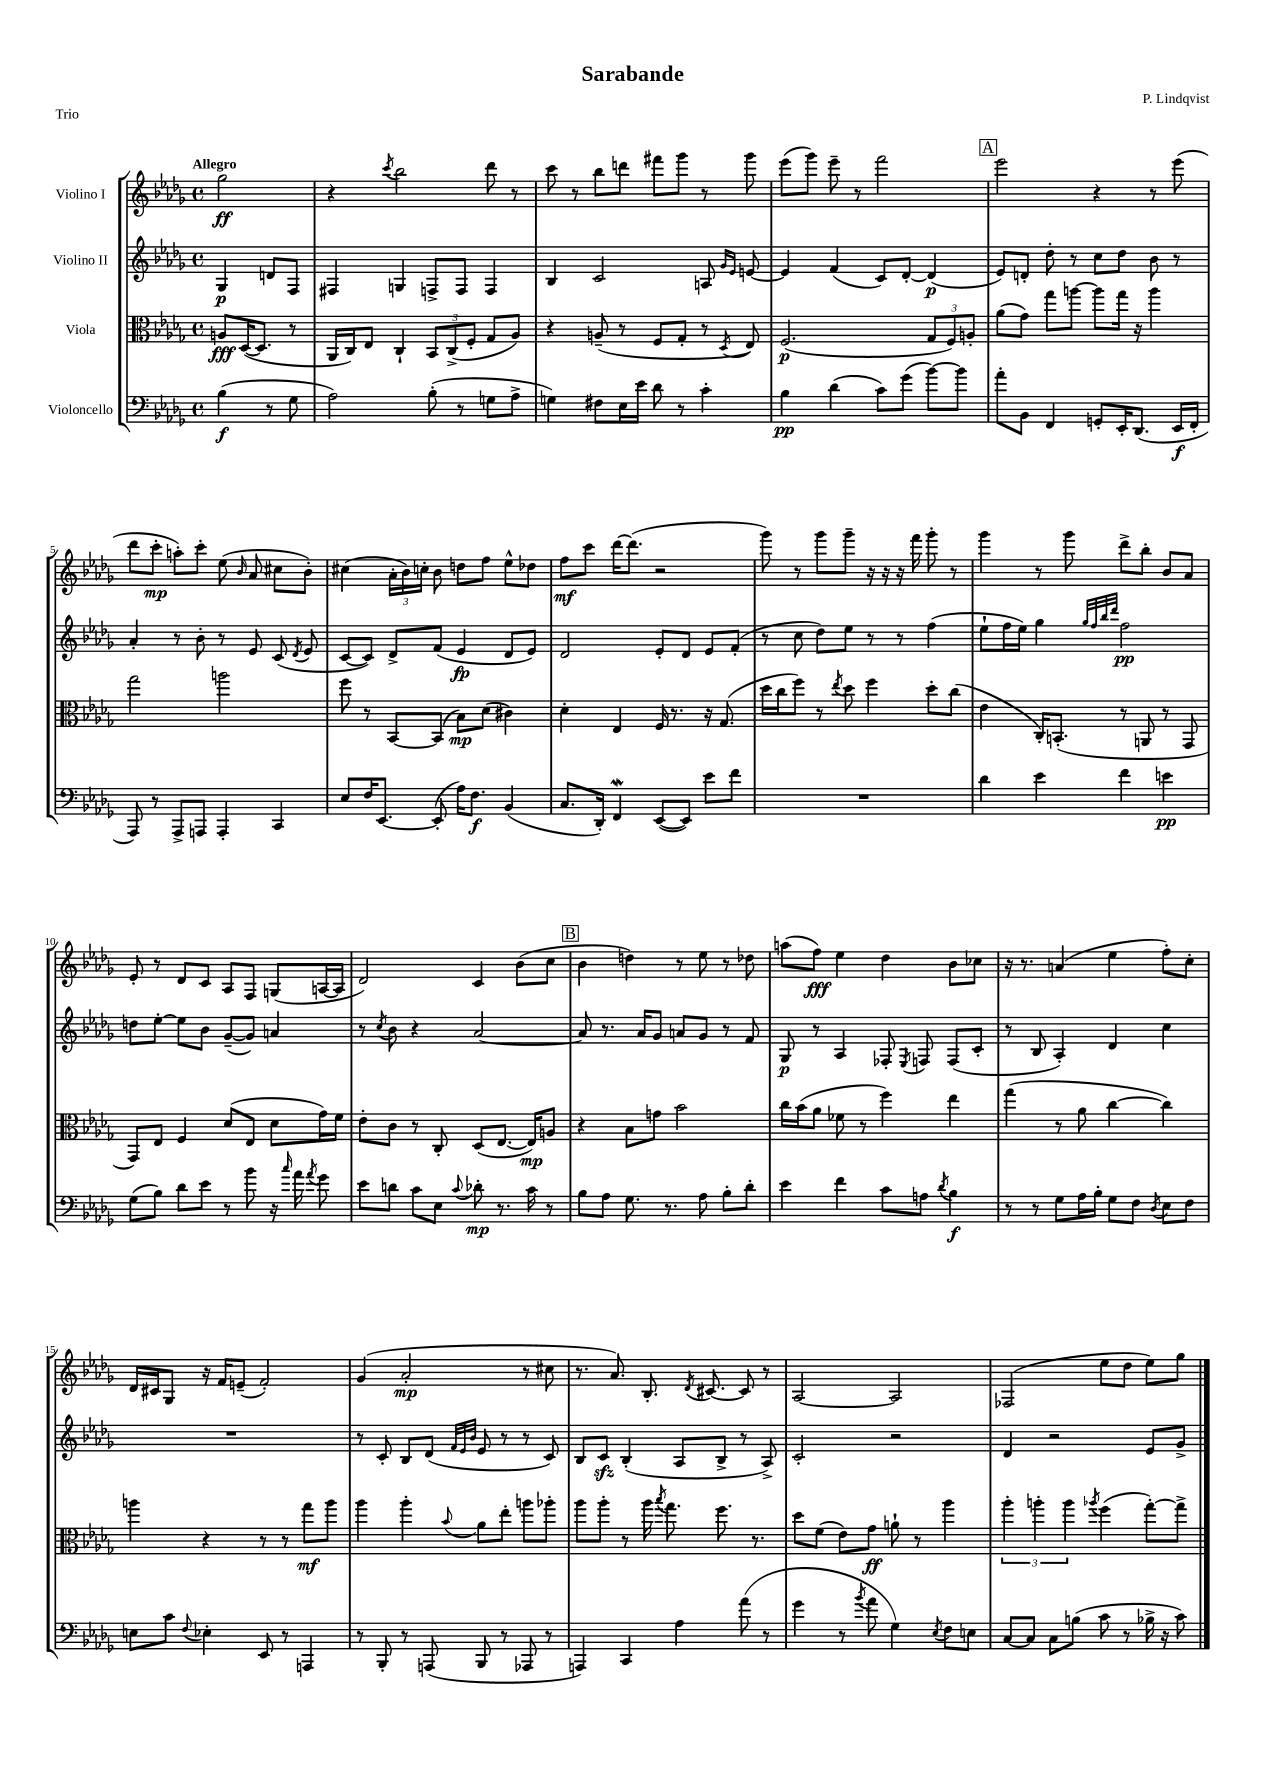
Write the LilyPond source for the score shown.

\header { title = "Sarabande" composer = "P. Lindqvist" piece = "Trio" }
<<
\new StaffGroup <<
\new Staff = "s0" \with { instrumentName = "Violino I" } {
    \clef treble \key des \major \defaultTimeSignature \time 4/4 \partial 2 \tempo "Allegro"
    \autoBeamOff ges''2\ff |
    r4 \acciaccatura { c'''8 } bes''2 des'''8 r8 |
    c'''8 r8 bes''8[ d'''8] fis'''8[ ges'''8] r8 ges'''8 |
    ees'''8[( ges'''8]) ees'''8-- r8 f'''2 |
    \mark \markup { \box "A" } ees'''2 r4 r8 ees'''8( |
    des'''8[ c'''8]-.\mp a''8[-.) c'''8]-. ees''8( \grace { bes'16 } aes'8 cis''8[ bes'8]-.) |
    cis''4( \tuplet 3/2 { aes'16[-. bes'16) c''16]-. } bes'8 d''8[ f''8] ees''8[-^ des''8] |
    f''8[\mf c'''8] des'''16[~ des'''8.]( r2 |
    ges'''8) r8 ges'''8[ ges'''8]-- r16 r16 r16 f'''16 ges'''8-. r8 |
    ges'''4 r8 ges'''8 des'''8[-> bes''8]-. bes'8[ aes'8] |
    ees'8-. r8 des'8[ c'8] aes8[ f8] g8[( a16~ a16] |
    des'2) c'4 bes'8[( c''8] |
    \mark \markup { \box "B" } bes'4 d''4) r8 ees''8 r8 des''8 |
    a''8[( f''8]\fff) ees''4 des''4 bes'8[ ces''8] |
    r16 r8. a'4( ees''4 f''8[-.) c''8]-. |
    des'16[ cis'16 ges8] r16 f'16[ e'8]--( f'2-.) |
    ges'4( aes'2-.\mp r8 cis''8 |
    r8. aes'8.) bes8.-. \acciaccatura { des'8 } cis'8.~ cis'8 r8 |
    aes2~ aes2 |
    fes2( ees''8[ des''8] ees''8[) ges''8] \bar "|." |
}
\new Staff = "s1" \with { instrumentName = "Violino II" } {
    \clef treble \key des \major \defaultTimeSignature \time 4/4 \partial 2
    \autoBeamOff ges4\p d'8[ f8] |
    fis4 g4 f8[-> f8] f4 |
    bes4 c'2 a8 \grace { ges'16[ ees'16] } e'8~ |
    e'4 f'4( c'8[) des'8]~-. des'4\p( |
    \mark \markup { \box "A" } ees'8[) d'8]-. des''8-. r8 c''8[ des''8] bes'8 r8 |
    aes'4-. r8 bes'8-. r8 ees'8 c'8( \acciaccatura { des'8 } ees'8 |
    c'8[~ c'8]) des'8[-> f'8]( ees'4\fp des'8[ ees'8]) |
    des'2 ees'8[-. des'8] ees'8[ f'8]-.( |
    r8 c''8 des''8[) ees''8] r8 r8 f''4( |
    ees''8[-! f''16 ees''16]) ges''4 \grace { ges''32[ f''32 bes''32 des'''32] } f''2\pp |
    d''8[ ees''8]~-. ees''8[ bes'8] ges'8[~--( ges'8]) a'4 |
    r8 \acciaccatura { c''8 } bes'8 r4 aes'2~ |
    \mark \markup { \box "B" } aes'8 r8. aes'16[ ges'8] a'8[ ges'8] r8 f'8 |
    ges8\p r8 aes4 fes8-. \acciaccatura { ees8 } f8 f8[( c'8]-. |
    r8 bes8 aes4-.) des'4 c''4 |
    R1 |
    r8 c'8-. bes8[ des'8]( \grace { f'32[ ees'32 bes'32] } ees'8 r8 r8 c'8) |
    bes8[ c'8]\sfz bes4-.( aes8[ bes8]-> r8 aes8->) |
    c'2-. r2 |
    des'4 r2 ees'8[ ges'8]-> \bar "|." |
}
\new Staff = "s2" \with { instrumentName = "Viola" } {
    \clef alto \key des \major \defaultTimeSignature \time 4/4 \partial 2
    \autoBeamOff a8[\fff des16~( des8.] r8 |
    aes,16[ c16) ees8] c4-! \tuplet 3/2 { bes,8[ c8->( f8]-. } ges8[ aes8]) |
    r4 a8--( r8 f8[ ges8]-. r8 \acciaccatura { des8 } ees8) |
    f2.\p( \tuplet 3/2 { ges8[ f8) a8]-. } |
    \mark \markup { \box "A" } aes'8[( ges'8]) ges''8[ a''8]~ a''8[ ges''16] r16 a''4 |
    ges''2 a''2 |
    f''8 r8 bes,8[~ bes,8]( bes8[\mp) des'8]( cis'4) |
    des'4-. ees4 f16 r8. r16 ges8.( |
    des''16[ c''16 f''8]) r8 \acciaccatura { ees''8 } des''8 f''4 des''8[-. c''8]( |
    ees'4 c16[-.) b,8.]-.( r8 a,8 r8 ges,8 |
    ges,8[) ees8] f4 des'8[( ees8] des'8[ ges'16) f'16] |
    ees'8[-. c'8] r8 c8-. des8[( ees8.]~ ees16[\mp) a8] |
    \mark \markup { \box "B" } r4 bes8[ g'8] bes'2 |
    c''16[ bes'16( aes'8] fes'8 r8 f''4) ees''4 |
    ges''4( r8 aes'8 c''4~ c''4) |
    a''4 r4 r8 r8 ges''8[\mf a''8] |
    aes''4 aes''4-. \appoggiatura { bes'8 } aes'8[ ees''8]-. a''8[ aes''8]-. |
    aes''8[ aes''8]-. r8 aes''16 \acciaccatura { bes''8 } ges''8. f''8. r8. |
    des''8[ f'8]( ees'8[) ges'8]\ff a'8-! r8 aes''4 |
    \tuplet 3/2 { aes''4-. a''4-. a''4 } \acciaccatura { aes''8 } f''4( ges''8[~-.) ges''8]-> \bar "|." |
}
\new Staff = "s3" \with { instrumentName = "Violoncello" } {
    \clef bass \key des \major \defaultTimeSignature \time 4/4 \partial 2
    \autoBeamOff bes4\f( r8 ges8 |
    aes2) bes8-.( r8 g8[ aes8]-> |
    g4) fis8[ ees16 ees'16] des'8 r8 c'4-. |
    bes4\pp des'4( c'8[) ges'8]( bes'8[~) bes'8] |
    \mark \markup { \box "A" } aes'8[-. bes,8] f,4 g,8[-. ees,16-. des,8.]( ees,16[\f f,16]-. |
    aes,,8) r8 aes,,8[-> a,,8] a,,4-. c,4 |
    ees8[ f16 ees,8.]~ ees,8-.( aes16[) f8.]\f bes,4( |
    c8.[ des,16]-.) f,4\mordent ees,8[~( ees,8]) ees'8[ f'8] |
    R1 |
    des'4 ees'4 f'4 e'4\pp |
    ges8[( bes8]) des'8[ ees'8] r8 bes'8 r16 \grace { c''16 } aes'16 \acciaccatura { aes'8 } ges'8 |
    ees'8[ d'8] c'8[ ees8] \appoggiatura { c'8 } des'8-.\mp r8. c'16 r8 |
    \mark \markup { \box "B" } bes8[ aes8] ges8. r8. aes8 bes8[-. des'8]-. |
    ees'4 f'4 c'8[ a8] \acciaccatura { des'8 } bes4\f |
    r8 r8 ges8[ aes16 bes16]-. ges8[ f8] \acciaccatura { des8 } ees8[ f8] |
    e8[ c'8] \appoggiatura { f8 } ees4-. ees,8 r8 a,,4 |
    r8 bes,,8-. r8 a,,8( bes,,8 r8 aes,,8 r8 |
    a,,4) c,4 aes4 aes'8( r8 |
    ges'4 r8 \acciaccatura { bes'8 } aes'8 ges4) \acciaccatura { ees8 } f8[ e8] |
    c8[~ c8] c8[ b8]( c'8 r8 bes16-> r16 c'8) \bar "|." |
}
>>
>>
